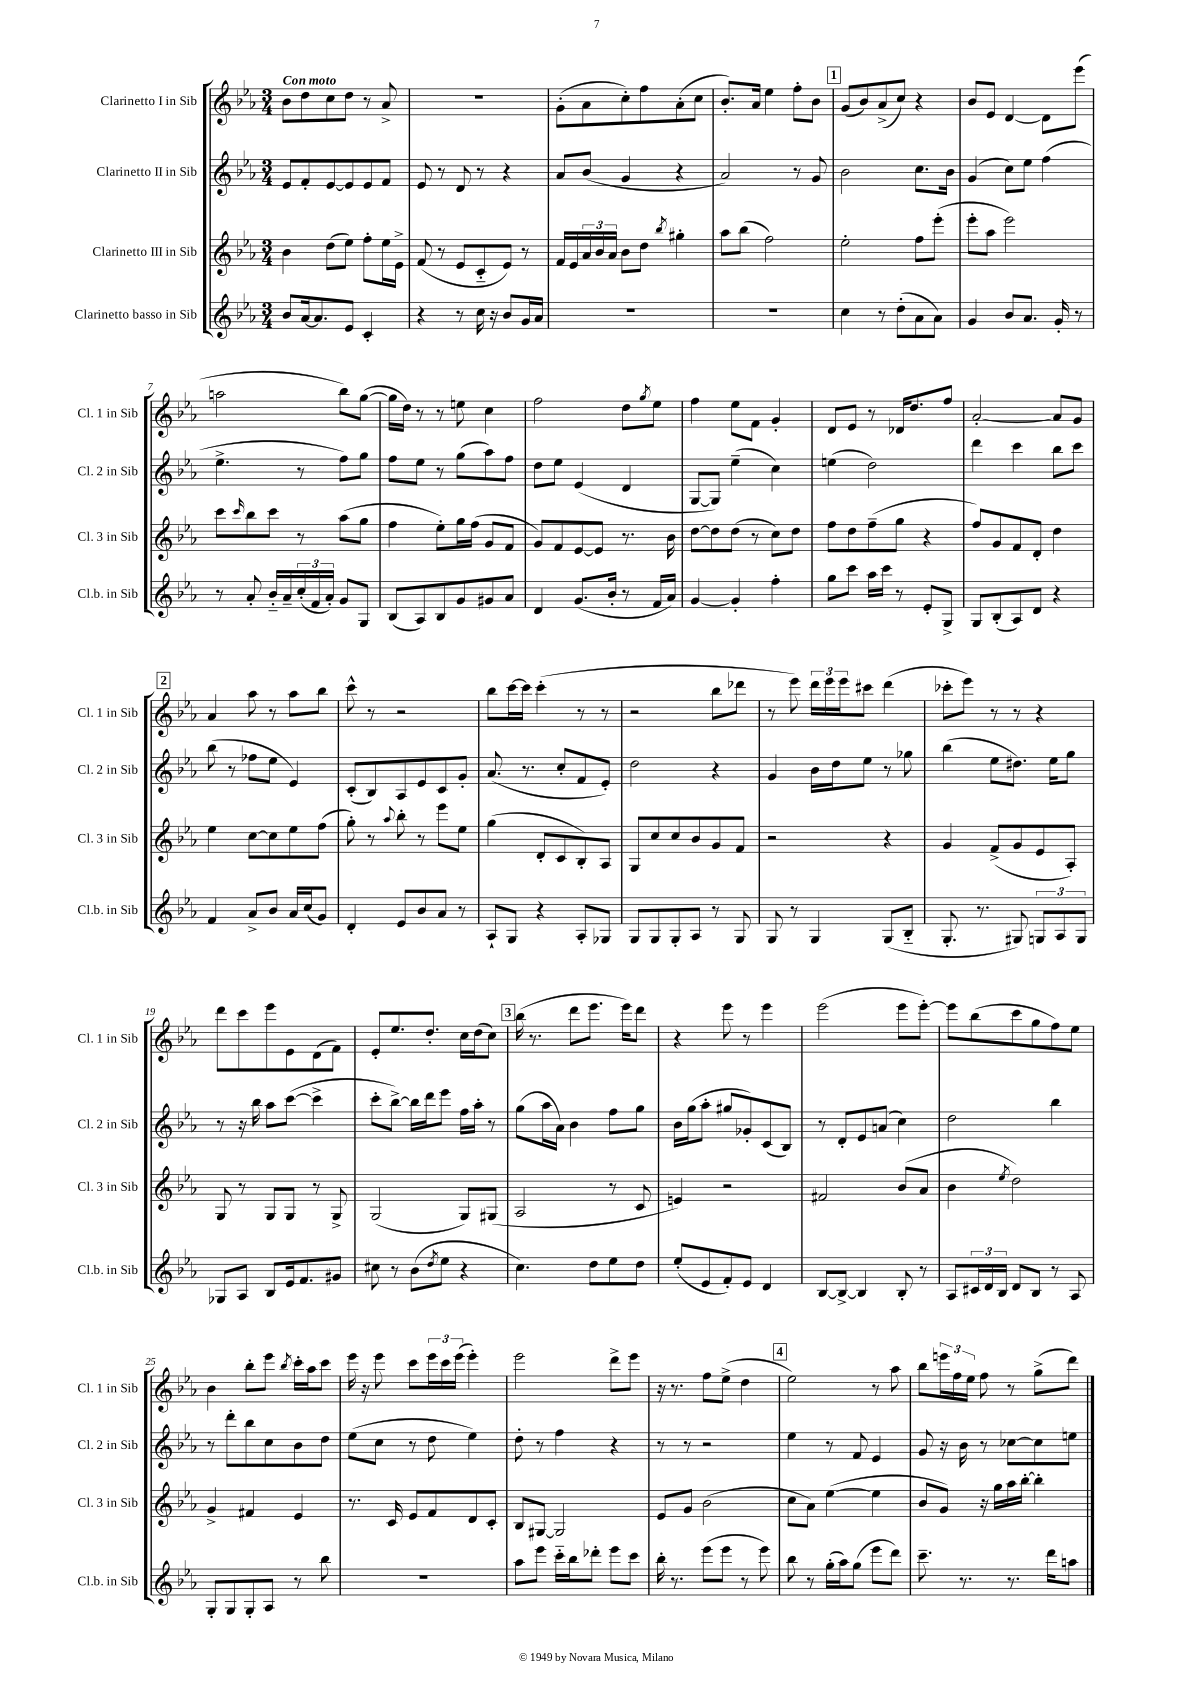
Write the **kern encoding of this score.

**kern	**kern	**kern	**kern
*staff4	*staff3	*staff2	*staff1
*clefG2	*clefG2	*clefG2	*clefG2
*k[b-e-a-]	*k[b-e-a-]	*k[b-e-a-]	*k[b-e-a-]
*M3/4	*M3/4	*M3/4	*M3/4
8b-	4b-	8e-	8b-
[16a-	.	8f'	8dd
8.a-]	.	.	.
.	(8dd	[8e-	8cc
8e-	8ee-)	8e-]	8dd
4c'	8ff'	8e-	8r
.	16ee-	8f	8a-^
.	16e-^	.	.
=	=	=	=
4r	(8f	8e-	2.r
.	8r	8r	.
8r	8e-	8d	.
16cc	8c'~	8r	.
16r	.	.	.
8b-	8e-)	4r	.
16g	8r	.	.
16a-	.	.	.
=	=	=	=
2.r	16f	8a-	(8g'
.	16e-	.	.
.	24a-	(8b-	8a-
.	24b-	.	.
.	24a-	.	.
.	8b-	4g	8cc')
.	8dd	.	8ff
.	8qbb-	.	.
.	4gg#'	4r	(8a-'
.	.	.	8cc
=	=	=	=
2.r	8aa-	2a-)	8.b-')
.	(8bb-	.	.
.	.	.	16a-
.	2ff)	.	4ee-
.	.	8r	8ff'
.	.	8g	8b-
=	=	=	=
4cc	2ee-'	2b-	(8g
.	.	.	8b-)
8r	.	.	(8a-^
(8dd'	.	.	8cc)
8a-	8ff	8.cc	4r
8a-)	(8eee-'	.	.
.	.	16b-	.
=	=	=	=
4g	8eee-'	(4g	8b-
.	8aa-	.	8e-
8b-	2eee-)	8cc)	[4d
8.a-	.	8ee-	.
.	.	(4ff	8d]
16g'	.	.	.
8r	.	.	(8eee-
=	=	=	=
8r	8ccc	4.ee-^	2aa
.	16qqccc	.	.
8a-'	8bb-	.	.
16b-'~	8ccc	.	.
16a-~	.	.	.
(24cc'	8r	8r	.
24f	.	.	.
24a-')	.	.	.
8g	(8aa-	8ff)	8bb-)
8G	8gg	8gg	([8gg
=	=	=	=
(8B-	4ff	8ff	16gg]
.	.	.	16dd)
8A-)	.	8ee-	8r
8B-	8ee-')	8r	8r
8g	16gg	(8gg	8ee
.	(16ff	.	.
8g#	8g	8aa-)	4cc
8a-	8f	8ff	.
=	=	=	=
4d	8g)	8dd	2ff
.	8f	8ee-	.
(8.g	[8e-	(4e-	.
.	8e-]	.	.
16b-'	.	.	.
8r	8.r	4d	8dd
.	.	.	8qgg
16f	.	.	8ee-
16a-)	16b-	.	.
=	=	=	=
[4g	[8dd	[8G	4ff
.	8dd]	8G])	.
4g']	(8dd	(4ee-~	8ee-
.	8r	.	8f
4ff'	8cc)	4cc)	4g'
.	8dd	.	.
=	=	=	=
8gg	8ff	(4ee	8d
8ccc	8dd	.	8e-
16aa-	(8ff~	2dd)	8r
16ccc	.	.	.
8r	8gg	.	16d-
.	.	.	8.dd
8e-'	4r	.	.
8G^	.	.	8ff
=	=	=	=
8G	8ff)	4ddd	[2a-'
(8B-'	8g	.	.
8A-)	8f	4ccc	.
8d	8d'	.	.
4r	4dd	8bb-	8a-]
.	.	8ccc	8g
=	=	=	=
4f	4ee-	(8bb-	4a-
.	.	8r	.
8a-^	[8cc	8ff-	8aa-
8b-	8cc]	8ee-	8r
16a-	8ee-	4e-)	8aa-
(16cc	.	.	.
8g)	(8ff	.	8bb-
=	=	=	=
4d'	8gg')	(8c'	8ccc^^
.	8r	8B-)	8r
.	8qqaa-	.	.
8e-	8bb-'	8A-	2r
8b-	8r	8e-	.
8a-	8eee-	8c	.
8r	8ee-	8g'	.
=	=	=	=
8A-`	(4gg	(8.a-	8bb-
8G	.	.	[16ccc
.	.	8.r	16ccc]
4r	8d'	.	(4ccc'
.	8c	8cc'	.
8A-'	8B-')	8f	8r
8G-	8A-	8e-')	8r
=	=	=	=
8G	8G	2dd	2r
8G	8cc	.	.
8G'	8cc	.	.
8A-	8b-	.	.
8r	8g	4r	8bb-
8G	8f	.	8ddd-
=	=	=	=
8G	2r	4g	8r
8r	.	.	8eee-)
4G	.	16b-	24ddd
.	.	.	24eee-
.	.	16dd	.
.	.	.	24eee-
.	.	8ee-	8ccc#
(8G	4r	8r	(4ddd
8B-'~	.	8gg-	.
=	=	=	=
8.G'	4g	(4bb-	8ccc-'
.	.	.	8eee-)
8.r	.	.	.
.	(8f^	8ee-	8r
8G#)	8g	8.dd#)	8r
12G	8e-	.	4r
.	.	16ee-	.
12A-	.	.	.
.	8A-')	8gg	.
12G	.	.	.
=	=	=	=
8G-	8G	8r	8ddd
8A-	8r	16r	8ccc
.	.	16bb-	.
8B-	8G	8aa-	8eee-
16e-	8G	([8ccc	8e-
8.f	.	.	.
.	8r	4ccc^]	(8d
8g#	8G^	.	8f)
=	=	=	=
8cc#	(2G	8ccc'	8e-'
8r	.	[8bb-^)	8.ee-
(8b-	.	16bb-]	.
.	.	16ddd	8.dd'
8qdd	.	.	.
8ee-	.	8eee-	.
4r	8G)	16ff	16cc
.	.	16aa-'	(16dd
.	(8G#	8r	8cc)
=	=	=	=
4.cc)	2A-	(8gg	(16bb-
.	.	.	8.r
.	.	16aa-	.
.	.	16a-)	.
.	.	4b-	8ddd
8dd	.	.	8.eee-
8ee-	8r	8ff	.
.	.	.	16eee-)
8dd	8c	8gg	8ddd
=	=	=	=
(8ee-'	4e)	16b-	4r
.	.	(16gg	.
8e-	.	8aa-'	.
8f')	2r	8gg#	8eee-
8e-	.	8g-')	8r
4d	.	(8c	4eee-
.	.	8B-)	.
=	=	=	=
[8B-	2f#	8r	(2eee-
8B-^_	.	8d'	.
4B-]	.	8e-	.
.	.	(8a	.
8B-'	(8b-	4cc)	8eee-
8r	8a-	.	[8eee-')
=	=	=	=
8A-	4b-	2dd	8eee-]
24c#	.	.	(8bb-
24d	.	.	.
24B-	.	.	.
.	8qee-	.	.
8d	2dd)	.	8ccc
8B-	.	.	8gg
8r	.	4bb-	8ff)
8A-	.	.	8ee-
=	=	=	=
8G'	4g^	8r	4b-
8G	.	8ddd'	.
8G'	4f#	8bb-	8bb-'
8A-	.	8cc	8eee-
.	.	.	8qbb-
8r	4e-	8b-	16ccc'
.	.	.	16aa-
8bb-	.	8dd	8ccc
=	=	=	=
2.r	8.r	(8ee-	16eee-
.	.	.	16r
.	.	8cc	8eee-
.	16c	.	.
.	8e-	8r	8ccc
.	8f	8dd	24eee-
.	.	.	24ccc
.	.	.	(24eee-
.	8d	4ee-)	4eee-')
.	8c'	.	.
=	=	=	=
8aa-	8B-	8dd'	2eee-
8eee-	[8G#	8r	.
16ccc'~	2G#]	4ff	.
16bb-	.	.	.
8ddd-'	.	.	.
8eee-	.	4r	8ddd^
8ccc	.	.	8eee-
=	=	=	=
16bb-'	8e-	8r	16r
8.r	.	.	8.r
.	8g	8r	.
(8eee-	(2b-	2r	8ff
8eee-	.	.	(8ee-^
8r	.	.	4dd
8eee-)	.	.	.
=	=	=	=
8bb-	8cc	4ee-	2ee-)
8r	8a-)	.	.
(16gg'	([4ee-	8r	.
16aa-)	.	.	.
(8gg	.	8f	.
8eee-	4ee-]	4e-	8r
8ddd)	.	.	8aa-
=	=	=	=
8.ccc~	8b-	8g	8bb-
.	8g)	16r	24eee
.	.	.	24ff
8.r	.	16b-	.
.	.	.	24ee-
.	16r	8r	8ff
.	16gg	.	.
8.r	16aa-	[8cc-	8r
.	[16bb-'	.	.
.	4bb-']	8cc-]	(8gg^
16ddd	.	.	.
8aa	.	8ee	8ddd)
==	==	==	==
*-	*-	*-	*-
